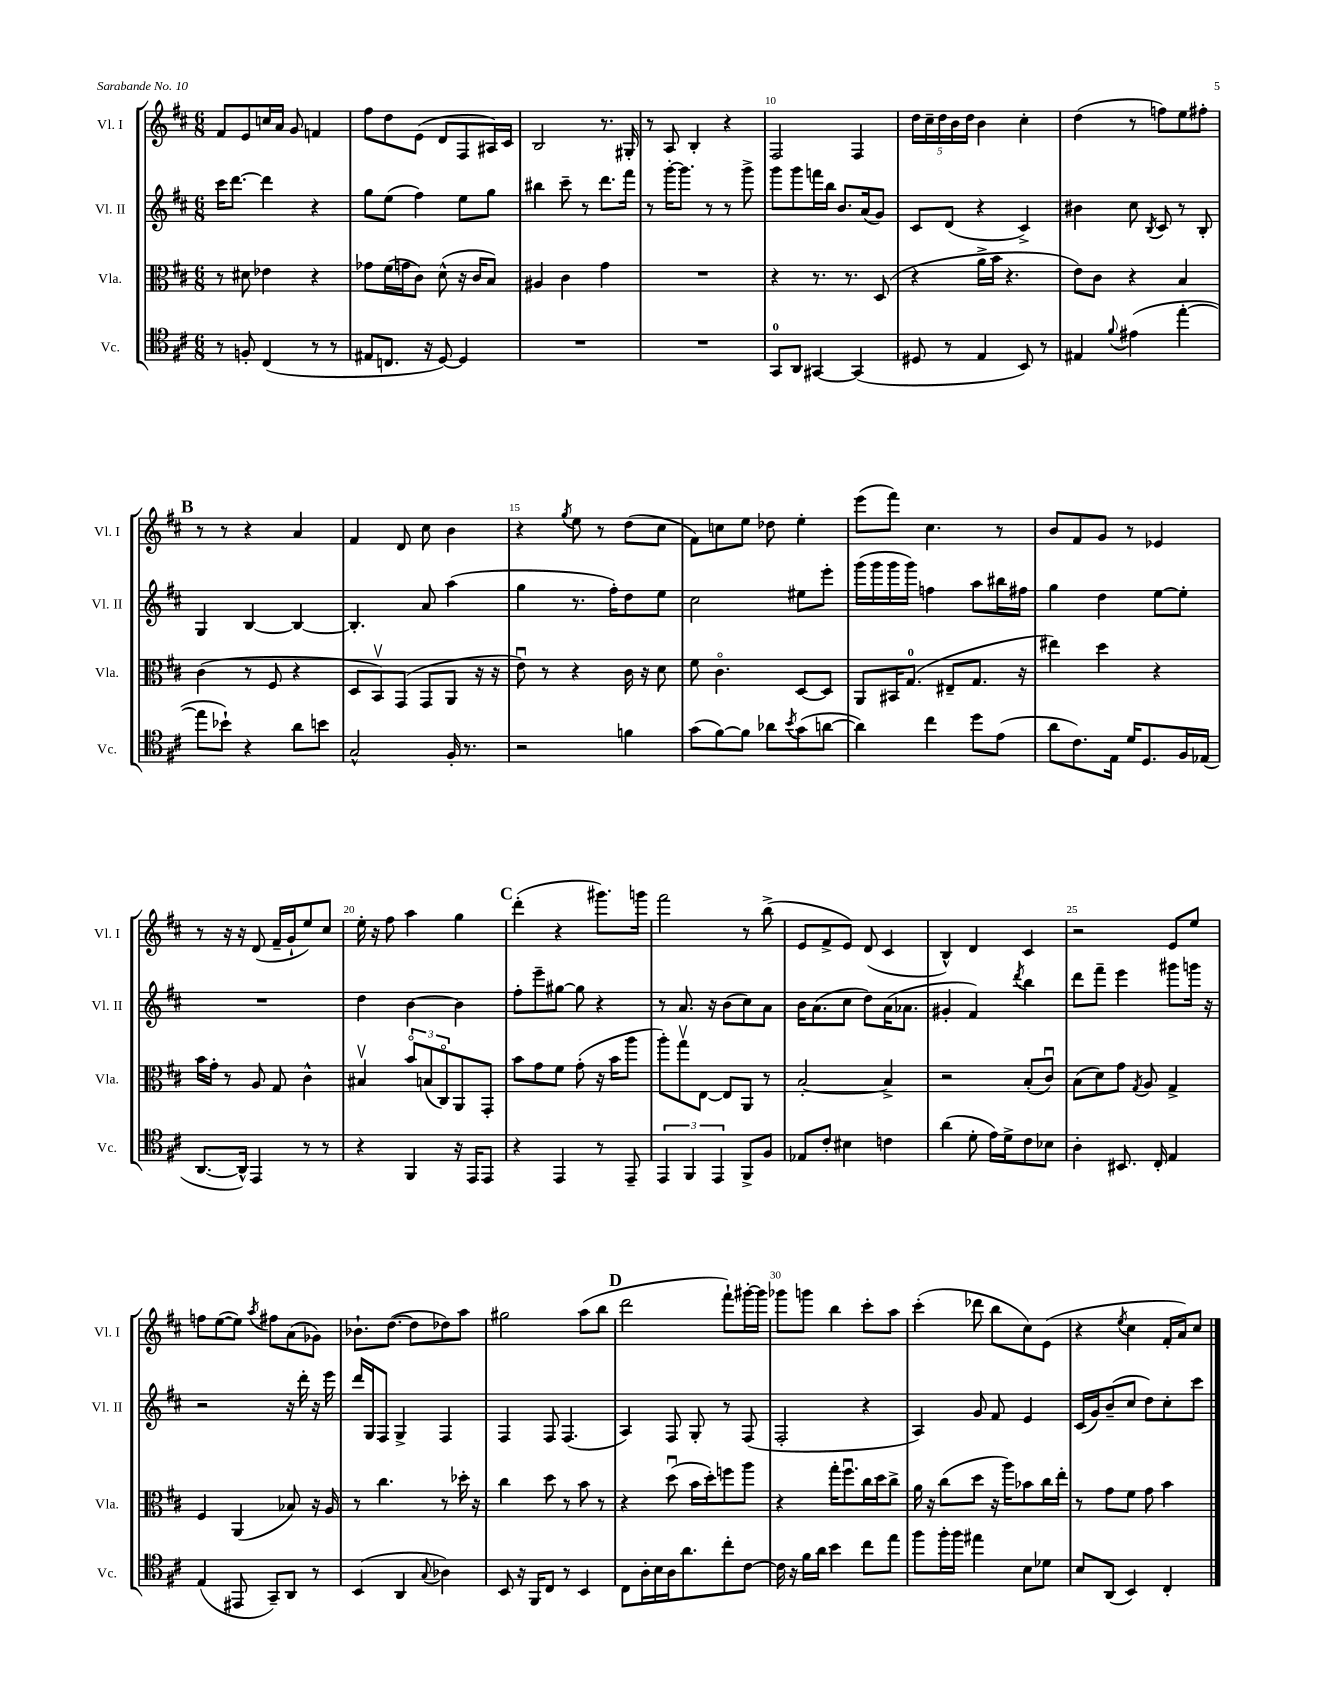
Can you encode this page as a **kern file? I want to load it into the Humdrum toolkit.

**kern	**kern	**kern	**kern
*part4	*part3	*part2	*part1
*staff4	*staff3	*staff2	*staff1
*I"Vc.	*I"Vla.	*I"Vl. II	*I"Vl. I
*I'Vc.	*I'Vla.	*I'Vl. II	*I'Vl. I
*clefC4	*clefC3	*clefG2	*clefG2
*k[f#c#]	*k[f#c#]	*k[f#c#]	*k[f#c#]
*M6/8	*M6/8	*M6/8	*M6/8
=6	=6	=6	=6
8r	8r	16ccc#\KL	8f#/L
.	.	[8.ddd\J	.
8Fn'/	8d#X\	.	8e/
(4C#/	4e-X\	4ddd\]	16ccn/L
.	.	.	16a/JJ
.	.	.	8g/
8r	4r	4r	4fn/
8r	.	.	.
=7	=7	=7	=7
8E#X/L	8g-X\L	8gg\L	8ff#\L
8.Cn/J	(16f#\L	(8ee\J	8dd\
.	16gn\J	.	.
.	8c#\J)	4ff#\)	(8e\J
16r	.	.	.
[8D/)	(8d^^\	.	8d/L
4D/]	16r	8ee\L	8F#/
.	16c#/KL	.	.
.	8B/J)	8gg\J	16A#X/L)
.	.	.	16c#/JJ
=8	=8	=8	=8
2.r	4A#X/	4bb#X\	2B/
.	4c#\	8ccc#~\	.
.	.	8r	.
.	4g\	8.ddd\L	8.r
.	.	16fff#\Jk	16G#X'/
=9	=9	=9	=9
2.r	2.r	8r	8r
.	.	[16ggg'\KL	8A/
.	.	8.ggg\J]	.
.	.	.	4B'/
.	.	8r	.
.	.	8r	4r
.	.	8ggg^\	.
=10	=10	=10	=10
8GG/L	4r	8ggg\L	2F#/
8AA/J	.	8ggg\	.
[4GG#X/	8.r	16fffn\L	.
.	.	16bb\JJ	.
.	.	8.b/L	.
.	8.r	.	.
(4GG#/]	.	.	4F#/
.	.	(16a/k	.
.	(8D/	8g/J)	.
=11	=11	=11	=11
8D#X/	4r	8c#/L	20dd\LL
.	.	.	20cc#~\
.	.	.	20dd\
8r	.	(8d/J	.
.	.	.	20b\
.	.	.	20dd\JJ
4E/	16a^\LL	4r	4b\
.	16b\JJ	.	.
.	4.r	.	.
8BB/)	.	4c#^/)	4cc#'\
8r	.	.	.
=12	=12	=12	=12
4E#X/	8e\L)	4b#X\	(4dd\
.	8c#\J	.	.
8qqf#/	.	.	.
(4e#X\	4r	8cc#\	8r
.	.	8qB/	.
.	.	8c#/	8ffn\L)
[4ee'\	4B/	8r	8ee\
.	.	8B'/	8ff#X'\J
!!LO:LB:g=z
!!LO:REH:place=s1:t=B
=13	=13	=13	=13
8ee\L]	(4c#\	4G/	8r
8b-X`\J)	.	.	8r
4r	8r	[4B/	4r
.	8F#/	.	.
8a\L	4r	4B/_	4a/
8bn\J	.	.	.
=14	=14	=14	=14
2G^^/	8D/L	4.B'/]	4f#/
.	8BBv/)	.	.
.	(8GG/J	.	8d/
.	8GG/L	8a/	8cc#\
16F#'/	8AA/J	(4aa\	4b\
8.r	.	.	.
.	16r	.	.
.	16r	.	.
=15	=15	=15	=15
2r	8eu\)	4gg\	4r
.	8r	.	.
.	.	.	8qgg/
.	4r	8.r	8ee\
.	.	.	8r
.	.	16ff#'\KL)	.
4fn\	16c#\	8dd\	(8dd\L
.	16r	.	.
.	8d\	8ee\J	8cc#\J
=16	=16	=16	=16
(8g\L	8f#\	2cc#\	8f#\L)
[8f#\)	4.c#\	.	8ccn\
8f#\J]	.	.	8ee\J
8a-X\L	.	.	8dd-X\
8qb/	.	.	.
(8g\	[8D/L	8ee#X\L	4ee'\
[8an\J	8D/J]	8eee'\J	.
=17	=17	=17	=17
4a\])	8AA/L	(16ggg\LL	(8eee\L
.	.	16ggg\	.
.	16BB#X/K	16ggg\	8fff#\J)
.	(8.G/J	16ggg\JJ)	.
4cc#\	.	4ffn\	4.cc#\
.	8E#X~/L	.	.
8dd\L	8.G/J	8aa\L	.
(8e\J	.	16bb#X\L	8r
.	16r	16ff#X\JJ	.
=18	=18	=18	=18
8a\L	4ee#X\)	4gg\	8b/L
8.c#\)	.	.	8f#/
.	4dd\	4dd\	8g/J
16E\Jk	.	.	.
16d/KL	.	.	8r
8.D/	.	.	.
.	4r	[8ee\L	4e-X/
16F#/L	.	8ee'\J]	.
(16E-X/JJ	.	.	.
!!LO:LB:g=z
=19	=19	=19	=19
[8.AA/L	16b\LL	2.r	8r
.	16g'\JJ	.	.
.	8r	.	16r
16AA^^/Jk])	.	.	16r
4EE/	8A/	.	(8d/
.	8G/	.	16f#~/LL
.	.	.	16g`/J
8r	4c#^^\	.	8ee/)
8r	.	.	8cc#/J
=20	=20	=20	=20
4r	4B#Xv/	4dd\	16ee'\
.	.	.	16r
.	.	.	8ff#\
4FF#/	12b/L	[4b\	4aa\
.	(12Bn/	.	.
.	12C#/)	.	.
16r	8AA/	4b\]	4gg\
16EE/KL	.	.	.
8EE/J	8GG'/J	.	.
!!LO:REH:place=s1:t=C
=21	=21	=21	=21
4r	8b\L	8ff#'\L	(4ddd'\
.	8g\	8eee~\	.
4EE/	8f#\J	[8gg#X\J	4r
.	(8g'\	8gg#\]	.
8r	16r	4r	8.ggg#X\L)
.	16b\KL	.	.
8EE~/	8aa\J	.	.
.	.	.	16gggn\Jk
=22	=22	=22	=22
6EE/	8aa'\L)	8r	2fff#\
.	8ggv\	8.a/	.
6FF#/	.	.	.
.	[8E\J	.	.
.	.	16r	.
6EE/	.	.	.
.	8E/L]	(8b\L	.
8FF#^/L	8AA/J	8cc#\)	8r
8F#/J	8r	8a\J	(8bb^\
=23	=23	=23	=23
8E-X/L	[2B'/	16b\KL	8e/L
.	.	(8.a\	.
8c#'/J	.	.	8f#^/
4B#X\	.	8cc#\J	8e/J)
.	.	8dd\L)	(8d/
4cn\	4B^/]	(16a\K	4c#/
.	.	8.a-X\J	.
=24	=24	=24	=24
(4a\	2r	4g#X'/	4B^^/)
8d'\	.	4f#/)	4d/
16e\LL)	.	.	.
16d^\J	.	.	.
.	.	8qddd/	.
8c#\	(8B'/L	4bb\	4c#/
8B-X\J	8c#u/J)	.	.
=25	=25	=25	=25
4A'\	(8B\L	8ddd\L	2r
.	8d\)	8fff#~\J	.
8.BB#X/	8g\J	4eee\	.
.	8qG/	.	.
.	8A/	.	.
16C#'/	.	.	.
4E/	4G^/	8ggg#X\L	8e/L
.	.	16gggn\Jk	8ee/J
.	.	16r	.
!!LO:LB:g=z
=26	=26	=26	=26
(4E/	4F#/	2r	8ffn\L
.	.	.	([8ee\
8EE#X/	(4AA/	.	8ee\J])
.	.	.	8qaa/
8GG~/L)	.	.	8ff#X\L
8AA/J	8B-X/)	16r	(8a\
.	.	16ddd'\	.
8r	16r	16r	8g-X\J)
.	16A/	16eee\	.
=27	=27	=27	=27
(4BB/	8r	16ddd/LL	8.b-X`\L
.	.	16G/J	.
.	4.cc#\	8F#/J	.
.	.	.	([8.dd\J
4AA/	.	4G^/	.
.	.	.	8dd\L]
8qqG/	.	.	.
4A-X\)	8r	4F#/	8dd-X\)
.	16dd-X'\	.	8aa\J
.	16r	.	.
=28	=28	=28	=28
8BB/	4cc#\	4F#/	2gg#X\
16r	.	.	.
16FF#/KL	.	.	.
8C#/J	8dd\	8F#/	.
8r	8r	(4.F#/	.
4BB/	8b\	.	(8aa\L
.	8r	.	8bb\J
!!LO:REH:place=s1:t=D
=29	=29	=29	=29
8C#\L	4r	4A/)	2ddd\
16A'\L	.	.	.
16B\	.	.	.
16A\J	(8ddu\	8F#/	.
8.a\	.	.	.
.	16b\LL	8G'/	.
.	16dd'\J)	.	.
8cc#'\	8ffn\	8r	8fff#`\L)
[8c#\J	8aa\J	(8F#/	[16ggg#X'\L
.	.	.	16ggg#\JJ]
=30	=30	=30	=30
16c#\]	4r	2F#'/	8ggg-X\L
16r	.	.	.
16f#\LL	.	.	8gggn\J
16a\JJ	.	.	.
4b\	16gg'\KL	.	4bb\
.	8.ff#u\	.	.
8cc#\L	16cc#\L	4r	8ccc#'\L
.	16dd\J	.	.
8ee\J	8cc#^\J	.	8aa\J
=31	=31	=31	=31
8ff#\L	16a\	4A/)	(4ccc#'\
.	16r	.	.
16ff#'\L	(8cc#\L	.	.
16ff#\JJ	.	.	.
4ee#X\	8dd\J	8g/	8ddd-X\
.	16r	8f#/	8bb\L
.	16aa\KL)	.	.
8B\L	8b-X\	4e/	8cc#\)
8d-X\J	16cc#\L	.	(8e\J
.	16ee'\JJ	.	.
=32	=32	=32	=32
8B/L	8r	(16c#/LL	4r
.	.	16g/J)	.
(8AA/J	8g\L	(8b~/	.
.	.	.	8qee/
4BB/)	8f#\J	8cc#/J	4cc#\
.	8g\	8dd\L)	.
4C#'/	4b\	8cc#'\	16f#'/LL
.	.	.	16a/J)
.	.	8ccc#\J	8cc#/J
==	==	==	==
*-	*-	*-	*-
